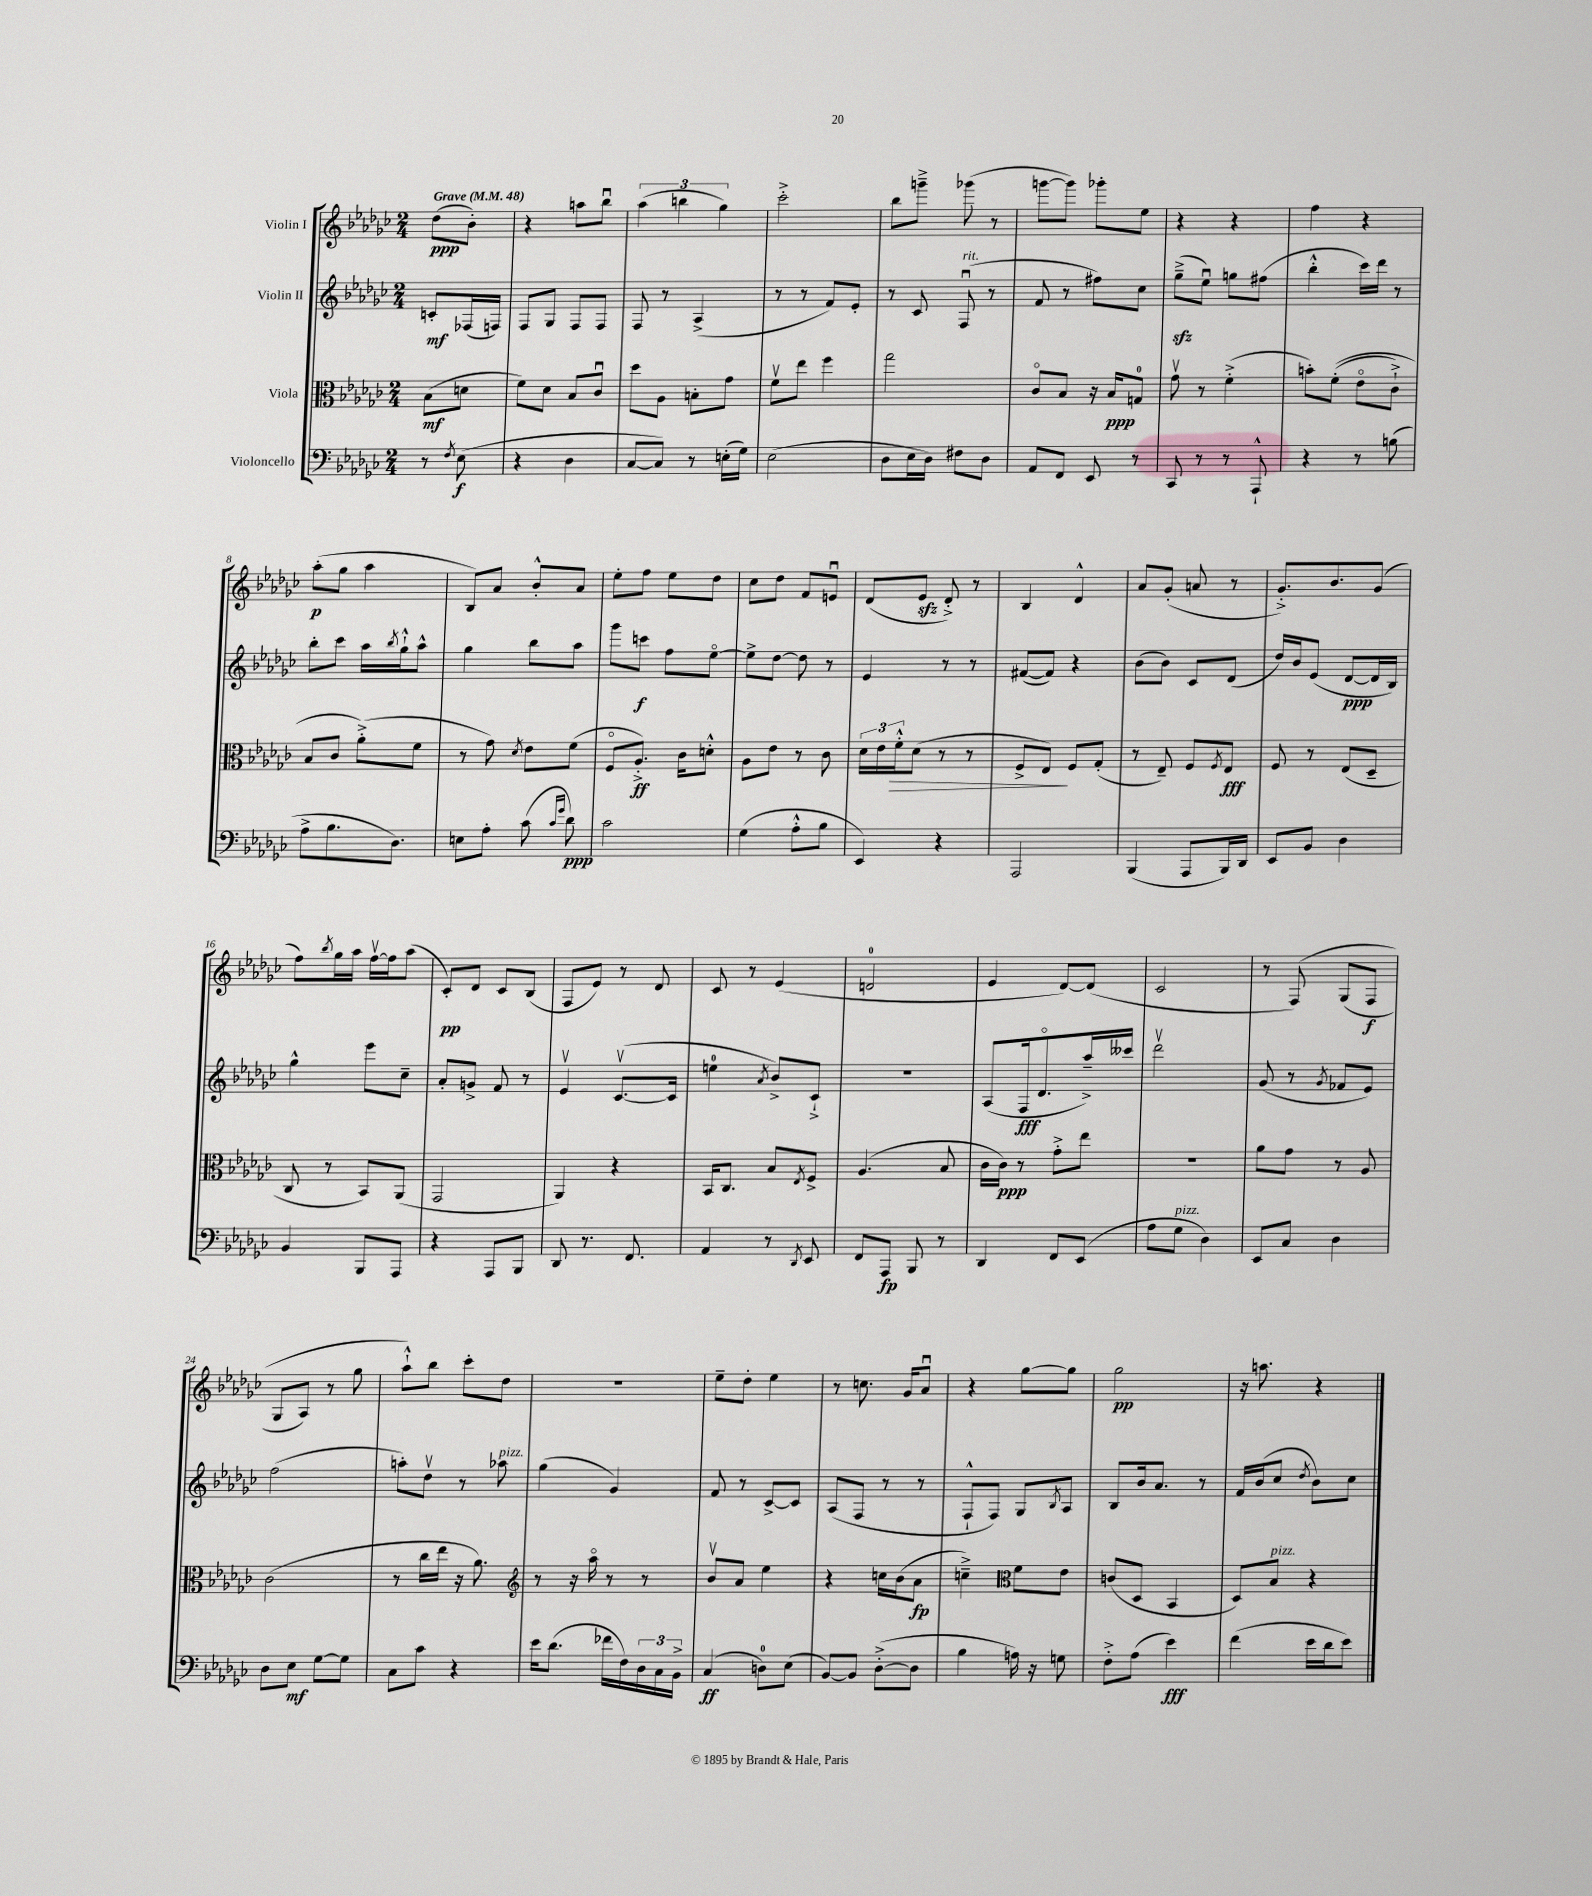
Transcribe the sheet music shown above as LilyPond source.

<<
\new StaffGroup <<
\new Staff = "s0" \with { instrumentName = "Violin I" } {
    \clef treble \key ges \major \numericTimeSignature \time 2/4 \partial 4 \tempo "Grave" 4 = 48
    des''8\ppp( bes'8-.) |
    r4 a''8 bes''8\downbow |
    \tuplet 3/2 { aes''4( b''4 ges''4) } |
    ces'''2-.-> |
    bes''8 g'''8---> ges'''8( r8 |
    g'''8~ g'''8) ges'''8-. ees''8 |
    r4 r4 |
    f''4 r4 |
    aes''8-.\p( ges''8 aes''4 |
    bes8) aes'8 bes'8-.-^ aes'8 |
    ees''8-. f''8 ees''8 des''8 |
    ces''8 des''8 f'8 e'8\downbow |
    des'8( ees'8\sfz des'8-.->) r8 |
    bes4 des'4-^ |
    aes'8 ges'8-.( a'8 r8 |
    ges'8.-.->) bes'8. ges'8( |
    f''8) \acciaccatura { bes''8 } ges''16 aes''16 f''16~\upbow f''16 aes''8( |
    ces'8-.\pp) des'8 ces'8 bes8( |
    f8 ees'8) r8 des'8 |
    ces'8 r8 ees'4( |
    d'2-0 |
    ees'4 des'8~) des'8( |
    ces'2 |
    r8 f8)\( ges8( f8\f |
    ges8 aes8) r8 ges''8 |
    aes''8-!-^\) bes''8 ces'''8-. des''8 |
    r2 |
    ees''8-- des''8-. ees''4 |
    r8 c''8. ges'16 aes'8\downbow |
    r4 ges''8~ ges''8 |
    ges''2\pp |
    r16 a''8. r4 \bar "|." |
}
\new Staff = "s1" \with { instrumentName = "Violin II" } {
    \clef treble \key ges \major \numericTimeSignature \time 2/4 \partial 4
    c'8-.\mf fes16( f16) |
    f8 ges8 f8 f8 |
    f8 r8 aes4->( |
    r8 r8 f'8) ees'8-. |
    r8 ces'8 f8\downbow^\markup { \italic "rit." }( r8 |
    f'8 r8 fis''8) ces''8 |
    ges''8--->\sfz( ees''8\downbow) g''8 fis''8( |
    bes''4-.-^ ces'''16) des'''16 r8 |
    bes''8-. ces'''8 aes''16 \acciaccatura { bes''8 } ges''16-!-^ aes''8-^ |
    ges''4 bes''8 aes''8 |
    ges'''8 c'''8\f f''8 ees''8~\flageolet |
    ees''8-> des''8~ des''8 r8 |
    ees'4 r8 r8 |
    fis'8~( fis'8) r4 |
    bes'8( bes'8) ces'8 des'8( |
    des''16) bes'16 ees'8( des'8~\ppp des'16 bes16) |
    ges''4-^ ees'''8 ces''8-- |
    aes'8-. g'8-> f'8 r8 |
    ees'4\upbow ces'8.~\upbow( ces'16 |
    e''4-0 \acciaccatura { aes'8 } bes'8->) ces'8-!-> |
    r2 |
    aes8( f16\fff des'8.\flageolet aes''16--->) ceses'''16 |
    des'''2\upbow |
    ges'8( r8 \acciaccatura { ges'8 } fes'8 ees'8) |
    f''2( |
    a''8-.) des''8\upbow r8 aes''8^\markup { \italic "pizz." } |
    ges''4( ges'4) |
    f'8 r8 ces'8~-> ces'8 |
    aes8( f8 r8 r8 |
    f8-!-^ f8) ges8 \acciaccatura { bes8 } aes8 |
    bes8 bes'16 aes'8. r8 |
    f'16 bes'16( ces''8 \acciaccatura { des''8 } bes'8) ces''8 \bar "|." |
}
\new Staff = "s2" \with { instrumentName = "Viola" } {
    \clef alto \key ges \major \numericTimeSignature \time 2/4 \partial 4
    bes8\mf( d'8 |
    f'8) des'8 bes8 ces'8\downbow |
    des''8 aes8 b8-. ges'8 |
    f'8\upbow ees''8 f''4 |
    ges''2 |
    ces'8\flageolet bes8 r16 bes16\ppp g8-0 |
    ges'8\upbow r8 f'4-.->( |
    b'8-.) f'8-.(\( ees'8\flageolet ces'8-!->) |
    bes8 ces'8 aes'8-.->(\) f'8 |
    r8 ges'8) \acciaccatura { des'8 } ees'8 f'8( |
    f8\flageolet aes8.-.->\ff) ces'16 d'8-.-^ |
    aes8 ees'8 r8 ces'8 |
    \tuplet 3/2 { des'16 ees'16 f'16-.-^\> } des'8( r8 r8 |
    f8-> ees8\!) f8 ges8-.( |
    r8 ees8--) f8 \acciaccatura { f8 } ees8\fff |
    f8 r8 ees8( des8-- |
    ces8 r8 bes,8) aes,8( |
    ges,2 |
    aes,4) r4 |
    bes,16 ces8. bes8 \acciaccatura { ees8 } f8-> |
    aes4.( bes8 |
    ces'16 ces'16\ppp) r8 ges'8-.-> ees''8 |
    R2 |
    aes'8 ges'8 r8 aes8 |
    ces'2( |
    r8 ces''16 ees''16 r16 aes'8.) |
    \clef treble r8 r16 aes''16\flageolet r8 r8 |
    bes'8\upbow aes'8 ees''4 |
    r4 c''16 bes'16( aes'8\fp |
    c''4--->) \clef alto f'8 ees'8 |
    c'8( des8 bes,4 |
    des8) bes8^\markup { \italic "pizz." } r4 \bar "|." |
}
\new Staff = "s3" \with { instrumentName = "Violoncello" } {
    \clef bass \key ges \major \numericTimeSignature \time 2/4 \partial 4
    r8 \acciaccatura { f8 } ees8\f( |
    r4 des4 |
    ces8~ ces8) r8 e16-.( ges16) |
    ees2( |
    des8 ees16 des16) fis8 des8 |
    aes,8 f,8 ees,8 r8 |
    ces,8 r8 r8 aes,,8-!-^ |
    r4 r8 b8( |
    aes8-> bes8. des8.) |
    e8 aes8-. ces'8( \grace { ces'16 ges'16 } des'8\ppp) |
    ces'2 |
    ges4( aes8-.-^ bes8 |
    ees,4) r4 |
    aes,,2 |
    bes,,4( aes,,8 bes,,16) des,16 |
    ees,8 bes,8 des4 |
    bes,4 bes,,8 aes,,8 |
    r4 aes,,8 bes,,8 |
    des,8 r8. f,8. |
    aes,4 r8 \acciaccatura { des,8 } ees,8 |
    f,8 aes,,8\fp bes,,8 r8 |
    des,4 f,8 ees,8( |
    aes8 ges8^\markup { \italic "pizz." } des4) |
    ees,8 ces8 des4 |
    des8 ees8\mf ges8~ ges8 |
    ces8 ces'8 r4 |
    ees'16 des'8.( fes'16 f16) \tuplet 3/2 { des16 ces16 bes,16-> } |
    ces4\ff( d8-0) ees8( |
    bes,8~) bes,8 des8~-.->( des8 |
    bes4 a16) r16 g8 |
    f8-.-> aes8( ees'4\fff) |
    f'4( ees'16 des'16 ees'8) \bar "|." |
}
>>
>>
